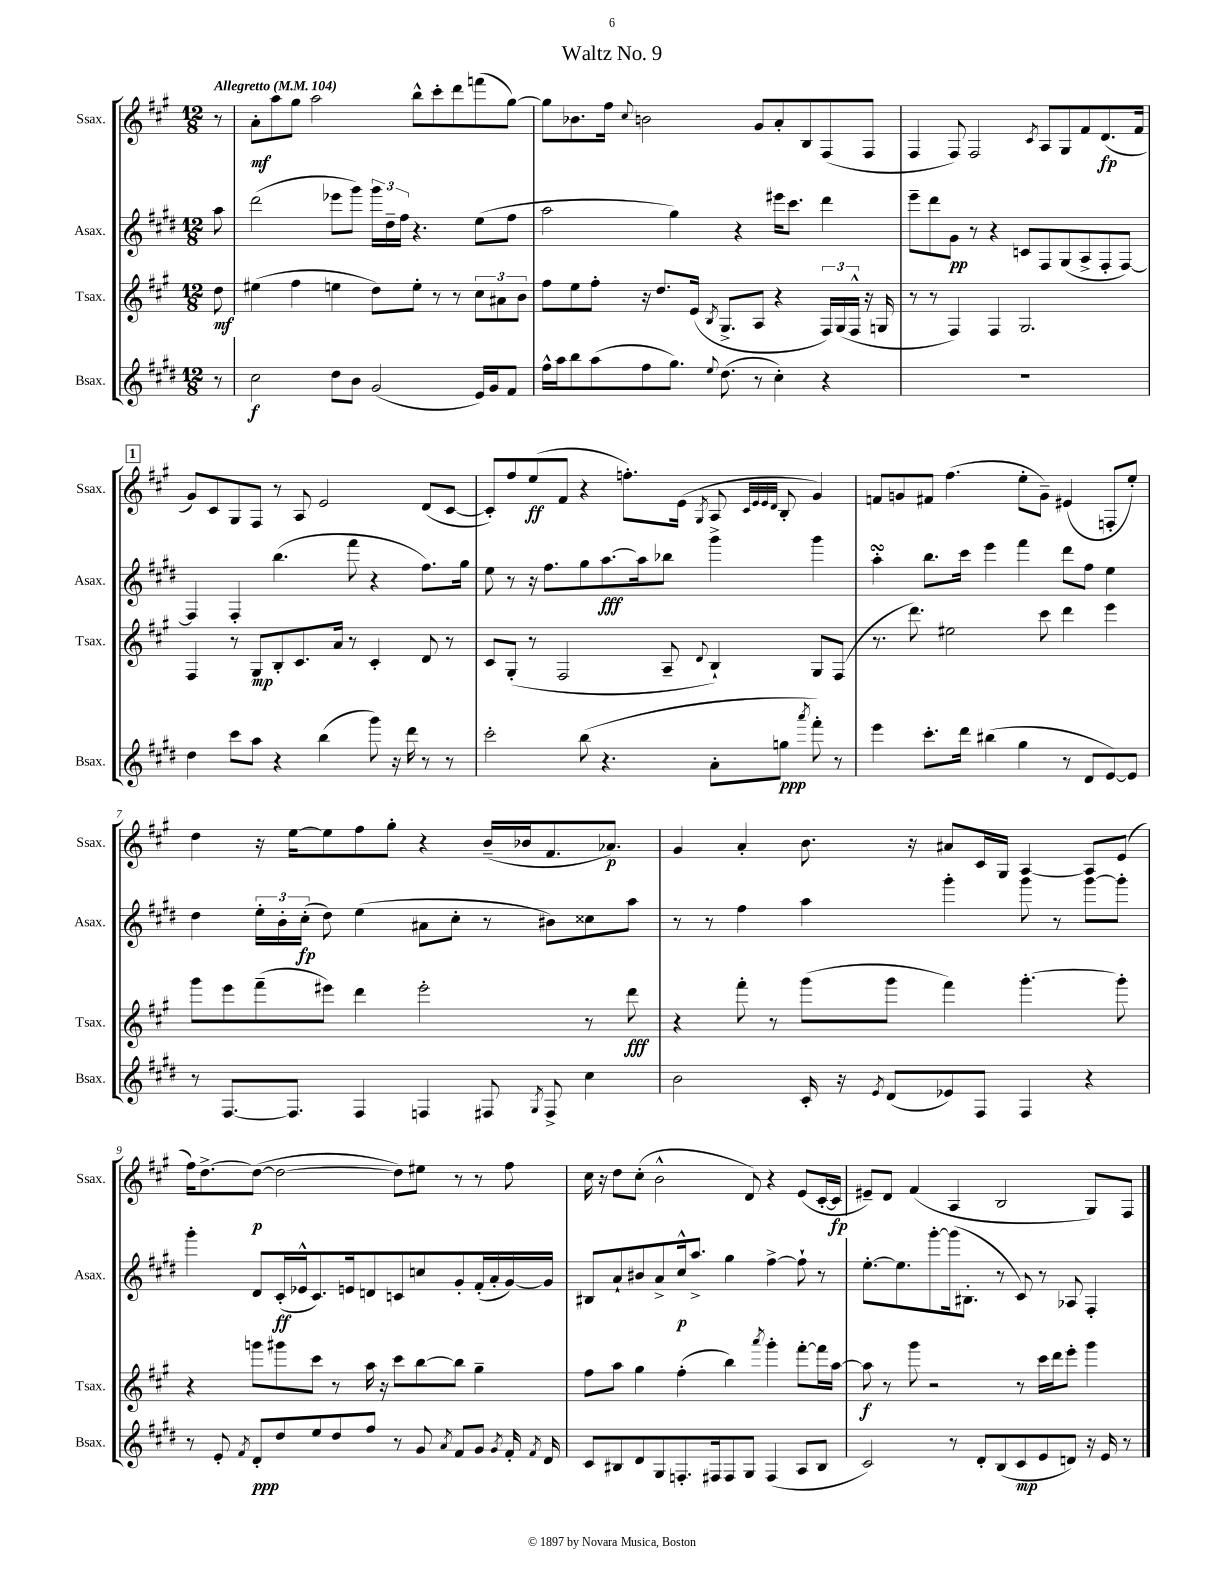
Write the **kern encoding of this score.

**kern	**kern	**kern	**kern
*staff4	*staff3	*staff2	*staff1
*clefG2	*clefG2	*clefG2	*clefG2
*k[f#c#g#d#]	*k[f#c#g#]	*k[f#c#g#d#]	*k[f#c#g#]
*M12/8	*M12/8	*M12/8	*M12/8
*MM104	*MM104	*MM104	*MM104
8r	8dd\	8aa\	8r
=	=	=	=
2cc#\	(4ee#\	(2ddd#\	8a'\L
.	.	.	8aa\
.	4ff#\	.	8gg#\J
.	.	.	2aa\
8dd#\L	4ee\	8eee-\L	.
8b\J	.	8ggg#\J)	.
(2g#/	8dd\L)	24ggg#\LL	.
.	.	24dd#~\	.
.	.	24ff#\JJ	.
.	8ee'\J	4.r	8bb^^\L
.	8r	.	8ccc#'\
.	8r	.	8ddd\
16e/LL)	12cc#\L	(8ee\L	(8fff\
16g#/J	.	.	.
.	12a#\	.	.
8f#/J	.	8ff#\J	[8gg#\J)
.	12b\J	.	.
=	=	=	=
16ff#^^\LL	8ff#\L	2aa\	8gg#\]L
16aa\J	.	.	.
8bb\	8ee\	.	8.b-\
(8aa\	8ff#'\J	.	.
.	.	.	16ff#\Jk
.	.	.	8qqcc#/
8ff#\	16r	.	2b\
.	8.dd/L	.	.
8.gg#\J)	.	4gg#\)	.
.	(16e/Jk	.	.
8qqee/	8qB/	.	.
(8.dd#\	8.G#^/L	.	.
.	.	4r	.
8r	8A/J	.	8g#/L
4cc#'\)	4r	16eee#\LK	8a'/
.	.	8.ccc#\J	.
.	.	.	8B/
4r	24F#/LL)	4ddd#\	(8F#/
.	(24G#/	.	.
.	24F#^^/JJ	.	.
.	16r	.	8F#/J
.	16G/	.	.
=	=	=	=
1.r	8r	8eee~\L	4F#/
.	8r	8ddd#\	.
.	4F#/)	8g#\J	8F#/)
.	.	8r	2F#/
.	4F#/	4r	.
.	2.G#/	8c/L	.
.	.	.	8qc#/
.	.	8F#/	8A/L
.	.	(8G#/	8G#/
.	.	8A^/	8f#/
.	.	8F#'/	(8.d/
.	.	[8F#/J)	.
.	.	.	16f#/Jk
=	=	=	=
4dd#\	4F#/	4F#/]	8g#/L)
.	.	.	8c#/
8ccc#\L	8r	4F#'/	8G#/
8aa\J	8G#/L	.	8F#/J
4r	8B'/	(4.bb\	8r
.	8.c#/	.	8A/
(4bb\	.	.	2e/
.	16a/Jk	.	.
.	8r	8fff#\	.
8ggg#\)	4c#'/	4r	.
16r	.	.	.
16ddd#\	.	.	.
8r	8d/	8.ff#\L)	(8d/L
8r	8r	.	[8c#/J
.	.	16gg#\Jk	.
=	=	=	=
2ccc#'\	8c#/L	8ee\	8c#'/]L)
.	(8G#'/J	8r	8ff#/
.	8r	16r	(8ee/
.	.	8.ff#\L	.
.	2F#/	.	8f#/J
(8bb\	.	8gg#\	4r
4.r	.	[8.aa\	.
.	.	.	8.ff'\L)
.	.	16aa\]k	.
.	8A~/	8bb-\J	.
.	.	.	(16e\Jk
.	8qqd/	.	8qG#/
8a'\L	4B`/)	4ggg#^\	8A/
.	.	.	32qqc#/LLL
.	.	.	32qqe/
.	.	.	32qqe/
.	.	.	32qqd/JJJ
8gg\J	.	.	8B'/
8qaaa/	.	.	.
8fff#'\)	8G#/L	4ggg#\	4g#/)
8r	(8F#/J	.	.
=	=	=	=
4eee\	8.r	4aa'\	8f/L
.	.	.	8g/
.	8.ddd\)	.	.
8.ccc#'\L	.	8.bb\L	8f#/J
.	2ee#\	.	(4.ff#\
16ddd#\Jk	.	16ccc#\Jk	.
(4bb#\	.	4eee\	.
4gg#\	.	4fff#\	8ee'\L
.	8ccc#\	.	8g~\J)
8r	4ddd\	8ddd#\L	(4e#/
8d#/L	.	8ff#\J	.
[8e/)	4eee\	4ee\	8F'/L
8e/]J	.	.	8ee'/J)
=	=	=	=
8r	8ggg#\L	4dd#\	4dd\
[8.F#/L	8eee\	.	.
.	(8fff#~\	24ee'\LL	16r
.	.	24b'\	.
8.F#/]J	.	.	[16ee\LK
.	.	(24cc#'\JJ	.
.	8eee#\J)	8dd#\)	8ee\]
4F#/	4ddd\	(4ee\	8ff#\
.	.	.	8gg#'\J
4F/	2eee#'\	8a#\L	4r
.	.	8cc#'\J	.
8F#/	.	8r	(16b~/LL
.	.	.	16b-/J
8qG#/	.	.	.
8F#^/	.	8b#\L)	8.f#/
4cc#\	8r	8cc##\	.
.	.	.	8.a-/J)
.	8ddd\	8aa\J	.
=	=	=	=
2b\	4r	8r	4g#/
.	.	8r	.
.	8fff#'\	4ff#\	4a'/
.	8r	.	.
16c#'/	(8ggg#\L	4aa\	8.b\
16r	.	.	.
8qe/	.	.	.
(8d#/L	8ggg#\J	.	.
.	.	.	16r
8e-/)	4fff#\)	4ggg#'\	8a#/L
8F#/J	.	.	16c#/L
.	.	.	16G#/JJ
4F#/	[4.ggg#'\	8ggg#\	[4A/
.	.	8r	.
4r	.	[8ggg#\L	8A/]L
.	8ggg#'\]	8ggg#'\]J	(8e/J
=	=	=	=
8r	4r	4ggg#'\	16ff#\LK)
.	.	.	[8.dd^\
8e'/	.	.	.
8qf#/	.	.	.
8d#'/L	8ggg\L	8d#/L	(8dd\_J
8dd#/	8ggg#\	(16c#'/L	2dd\_
.	.	16e-^^/J	.
8ee/	8ccc#\J	8.c#/)	.
8dd#/	8r	.	.
.	.	16e/k	.
8ff#/J	16aa\	8d/	.
.	16r	.	.
8r	8ccc#\L	8c/	8dd\]L)
8g#/	[8bb\	8cc/	8ee#\J
8qa/	.	.	.
8f#/L	8bb\]J	8g#'/	8r
8g#/J	4gg#~\	(16f#'/L	8r
.	.	16a'/	.
8qg#/	.	.	.
16f#'/	.	[16g#/)	8ff#\
8qf#/	.	.	.
16d#/	.	16g#/]JJ	.
=	=	=	=
8c#/L	8ff#\L	8B#/L	16cc#\
.	.	.	16r
8B#/	8aa\J	8a`/	8dd\L
8d#/	4gg#\	8b#/	(8cc#'\J
8G#/	.	8a^/	2b^^\
8.F'/	(4ff#'\	16cc#^^/k	.
.	.	8.aa^/J	.
16F#/k	.	.	.
8F#/	4bb\)	4gg#\	.
8G#/J	.	.	8d/)
.	8qaaa/	.	.
(4F#/	4ggg#'\	[4ff#^\	4r
8A/L	[8fff#'\L	8ff#`\]	(8e/L
8B#/J	16fff#\]L	8r	[16c#'/L
.	[16aa\JJ	.	16c#/]JJ
=	=	=	=
2c#/)	8aa\]	[8.ee'\L	8e#~/L)
.	8r	.	8d/J
.	.	8.ee\]	.
.	8ggg#\	.	(4f#/
.	2r	[8ggg#'\	.
8r	.	(16ggg#\]k	4A/
.	.	8.B#'\J	.
8d#'/L	.	.	.
(8B/	.	8r	2B/
8c#/	8r	8c#/)	.
8e/	16ccc#\LL	8r	.
.	16ddd\J	.	.
8d/J)	8eee'\J	8A-/	.
16r	4ggg#\	4F#'/	8G#/L)
16e/	.	.	.
8r	.	.	8F#/J
==	==	==	==
*-	*-	*-	*-
